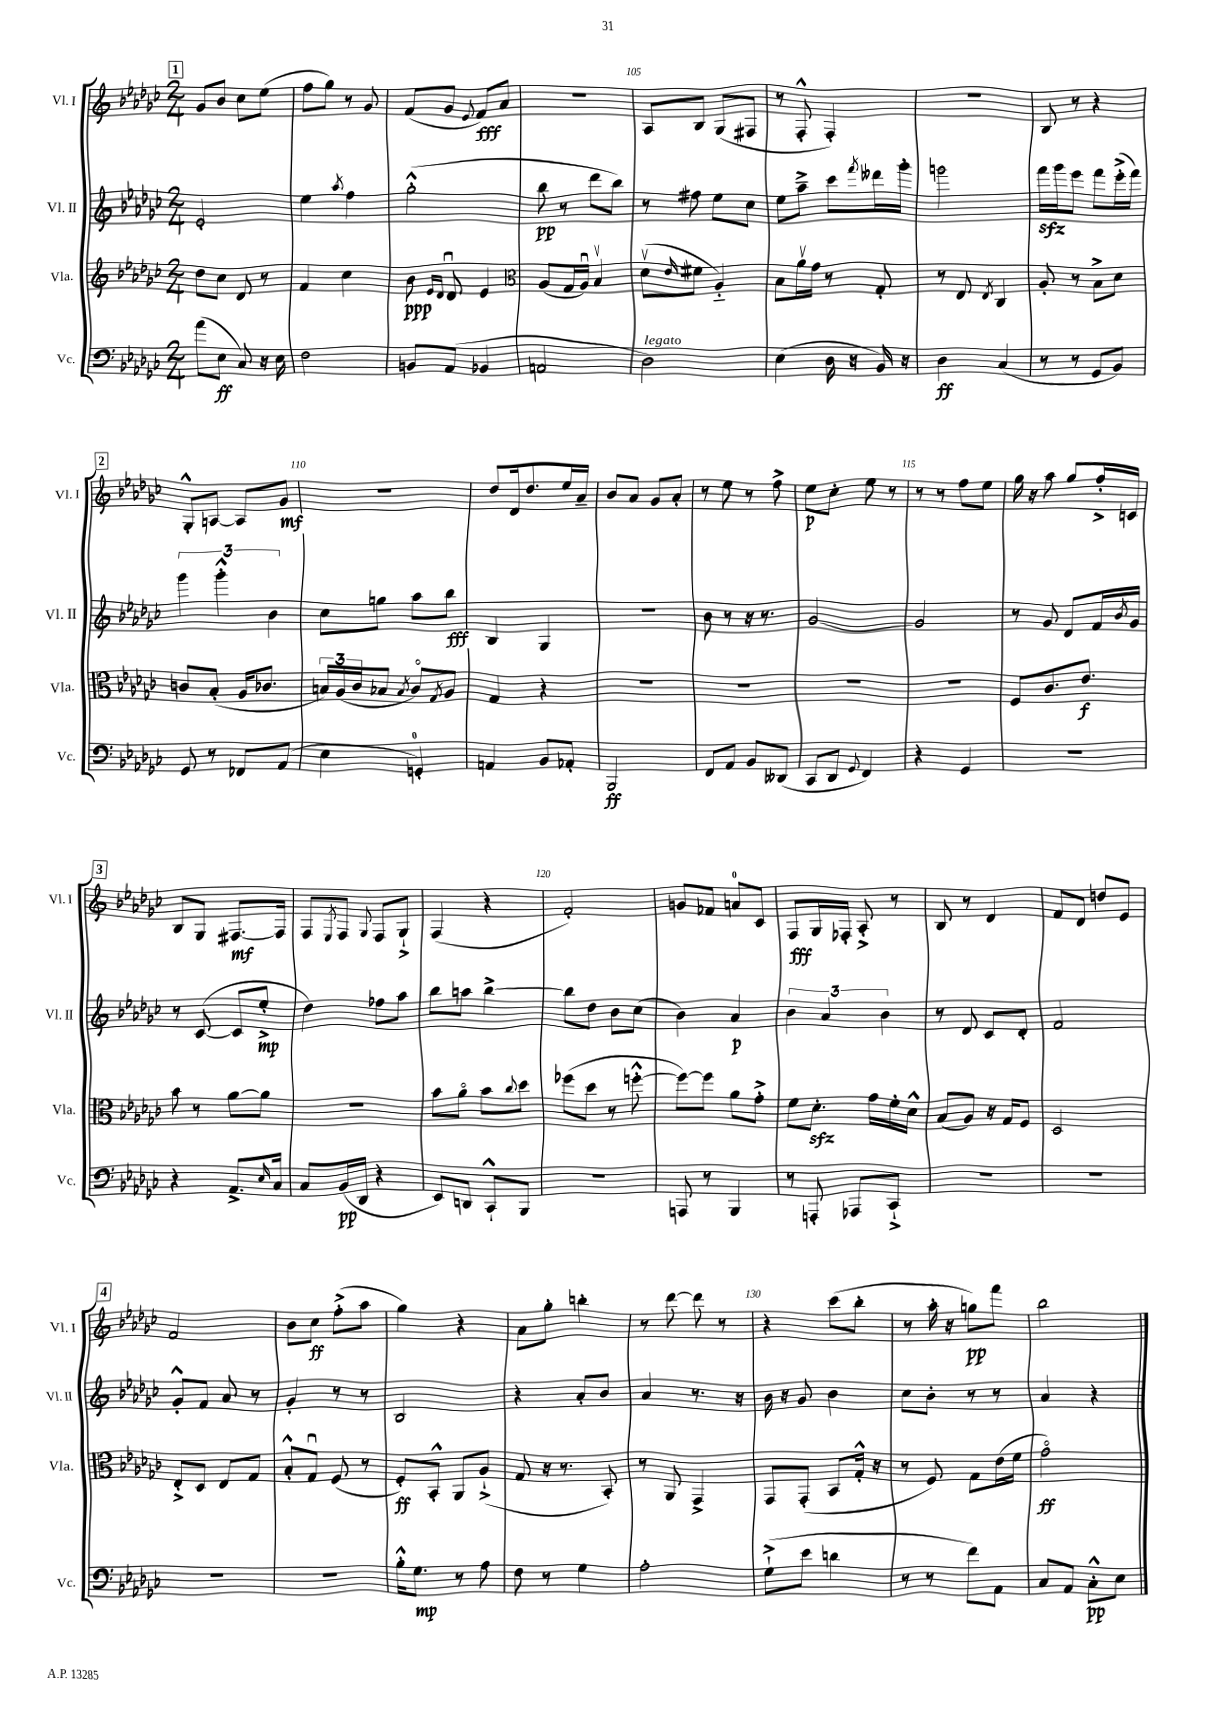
<<
\new StaffGroup <<
\new Staff = "s0" \with { instrumentName = "Vl. I" shortInstrumentName = "Vl. I" } {
    \clef treble \key ges \major \numericTimeSignature \time 2/4
    \mark \markup { \box "1" } ges'8 bes'8 ces''8 ees''8( |
    f''8 ges''8) r8 ges'8 |
    f'8( ges'8 \appoggiatura { ees'8 } f'8\fff) aes'8 |
    r2 |
    aes8 bes8 ges8( fis8 |
    r8 f8-.-^ f4-.) |
    r2 |
    bes8 r8 r4 |
    \mark \markup { \box "2" } ges8-.-^ a8~ a8 ges'8\mf |
    R2 |
    des''8 des'16 des''8. ees''16 aes'16-- |
    bes'8 aes'8 ges'8 aes'8-. |
    r8 ees''8 r8 f''8-> |
    ees''8\p ces''8-. ees''8 r8 |
    r8 r8 f''8 ees''8 |
    ges''16 r16 aes''8 ges''8 f''16-.-> c'16 |
    \mark \markup { \box "3" } bes8 ges8 fis8.~\mf fis16 |
    f8 \acciaccatura { ees8 } f8 \appoggiatura { ges8 } f8 ges8-!-> |
    f4( r4 |
    f'2-.) |
    g'8 fes'8 a'8-0 ces'8 |
    f8\fff ges16 fes16-. aes8-.-> r8 |
    bes8 r8 des'4 |
    f'8 des'8 d''8 ees'8 |
    \mark \markup { \box "4" } f'2 |
    bes'8 ces''8\ff f''8-.->( aes''8 |
    ges''4) r4 |
    aes'8 ges''8-. b''4-. |
    r8 des'''8~ des'''8 r8 |
    r4 ces'''8( bes''8-. |
    r8 aes''16-. r16 g''8\pp) f'''8 |
    bes''2 \bar "|." |
}
\new Staff = "s1" \with { instrumentName = "Vl. II" shortInstrumentName = "Vl. II" } {
    \clef treble \key ges \major \numericTimeSignature \time 2/4
    \mark \markup { \box "1" } ees'2-. |
    ees''4 \acciaccatura { aes''8 } f''4 |
    ges''2-.-^( |
    bes''8\pp r8 des'''8 bes''8) |
    r8 fis''8 ees''8 ces''8 |
    ees''8 aes''8---> ces'''8 \acciaccatura { f'''8 } deses'''16 ges'''16-. |
    g'''2 |
    f'''16\sfz ges'''16 ees'''8 f'''8 ees'''16-.->( f'''16) |
    \mark \markup { \box "2" } \tuplet 3/2 { ges'''4 ges'''4-.-^ bes'4 } |
    ces''8 g''8 aes''8 bes''8\fff |
    bes4 ges4 |
    R2 |
    bes'8 r8 r16 r8. |
    ges'2~ |
    ges'2 |
    r8 ges'8 des'8 f'16 \acciaccatura { bes'8 } ges'16 |
    \mark \markup { \box "3" } r8 ces'8~( ces'8 ees''8-.->\mp |
    des''4) fes''8 aes''8 |
    bes''8 a''8 bes''4~-> |
    bes''8 des''8 bes'8 ces''8( |
    bes'4) aes'4\p |
    \tuplet 3/2 { bes'4 aes'4 bes'4 } |
    r8 des'8 ces'8 des'8-. |
    f'2 |
    \mark \markup { \box "4" } ges'8-.-^ f'8 aes'8 r8 |
    ges'4-. r8 r8 |
    bes2 |
    r4 aes'8-. bes'8 |
    aes'4 r8. r16 |
    bes'16 r16 ges'8 bes'4 |
    ces''8 bes'8-. r8 r8 |
    aes'4 r4 \bar "|." |
}
\new Staff = "s2" \with { instrumentName = "Vla." shortInstrumentName = "Vla." } {
    \clef treble \key ges \major \numericTimeSignature \time 2/4
    \mark \markup { \box "1" } des''8 ces''8 des'8 r8 |
    f'4 ces''4 |
    bes'8\ppp \grace { ees'16 des'16 } des'8\downbow ees'4 |
    \clef alto aes8( ges16 aes16\downbow) bes4\upbow |
    des'8\upbow( \grace { ees'16 } fis'8 aes4-_) |
    bes8 aes'16\upbow ges'16 r8 ges8-. |
    r8 ees8 \acciaccatura { ees8 } ces4 |
    aes8-. r8 bes8-> des'8 |
    \mark \markup { \box "2" } c'8 bes8-.( aes16 ces'8. |
    \tuplet 3/2 { b16) aes16( ces'16 } bes8 \acciaccatura { bes8 } ces'8\flageolet) \acciaccatura { ges8 } aes8 |
    ges4 r4 |
    R2 |
    R2 |
    R2 |
    R2 |
    f8 ces'8. ees'8.\f |
    \mark \markup { \box "3" } bes'8 r8 aes'8~ aes'8 |
    r2 |
    bes'8 aes'8\flageolet bes'8 \appoggiatura { ces''8 } des''8 |
    fes''8( des''8 r8 f''8~-.-^ |
    f''8~) f''8 aes'8 ges'8-.-> |
    f'8 des'8.-.\sfz ges'16 f'16-. des'16-^ |
    bes8( aes8) r16 ges16 f8 |
    des2 |
    \mark \markup { \box "4" } ees8-.-> des8 ees8 ges8 |
    bes8-.-^ ges8\downbow f8( r8 |
    f8-.\ff) bes,8-.-^ aes,8 aes8-!->( |
    ges8 r16 r8. bes,8-.) |
    r8 aes,8 ges,4-> |
    ges,8 ges,8-.( bes,8 ges16-.-^ r16 |
    r8 f8) ges8 ees'16( f'16 |
    ges'2\flageolet\ff) \bar "|." |
}
\new Staff = "s3" \with { instrumentName = "Vc." shortInstrumentName = "Vc." } {
    \clef bass \key ges \major \numericTimeSignature \time 2/4
    \mark \markup { \box "1" } aes'8( ees8\ff ces8) r16 ees16 |
    f2 |
    b,8 aes,8( bes,4 |
    a,2 |
    des2^\markup { \italic "legato" }) |
    ees4( des16 r16 bes,16) r16 |
    des4\ff ces4( |
    r8 r8 ges,8 bes,8) |
    \mark \markup { \box "2" } ges,8 r8 fes,8 aes,8( |
    ees4 g,4-0-.) |
    a,4 bes,8 aes,8-. |
    bes,,2\ff |
    f,8 aes,8 bes,8 deses,8( |
    ces,8 des,8 \appoggiatura { ges,8 } f,4) |
    r4 ges,4 |
    R2 |
    \mark \markup { \box "3" } r4 aes,8.-> \grace { ees16 } ces16 |
    ces8 bes,16\pp( des,16 r4 |
    ees,8) d,8 ces,8-!-^ bes,,8 |
    r2 |
    a,,8 r8 bes,,4 |
    r8 a,,8-. aes,,8 ces,8-!-> |
    R2 |
    R2 |
    \mark \markup { \box "4" } R2 |
    r2 |
    bes16-.-^ ges8.\mp r8 aes8 |
    f8 r8 ges4 |
    aes2-. |
    ges8-!->( ees'8 d'4 |
    r8 r8 f'8) aes,8 |
    ces8 aes,8 ces8-.-^\pp ees8 \bar "|." |
}
>>
>>
\layout { \context { \Score currentBarNumber = #101 \override BarNumber.break-visibility = ##(#f #t #t) barNumberVisibility = #(every-nth-bar-number-visible 5) } }
